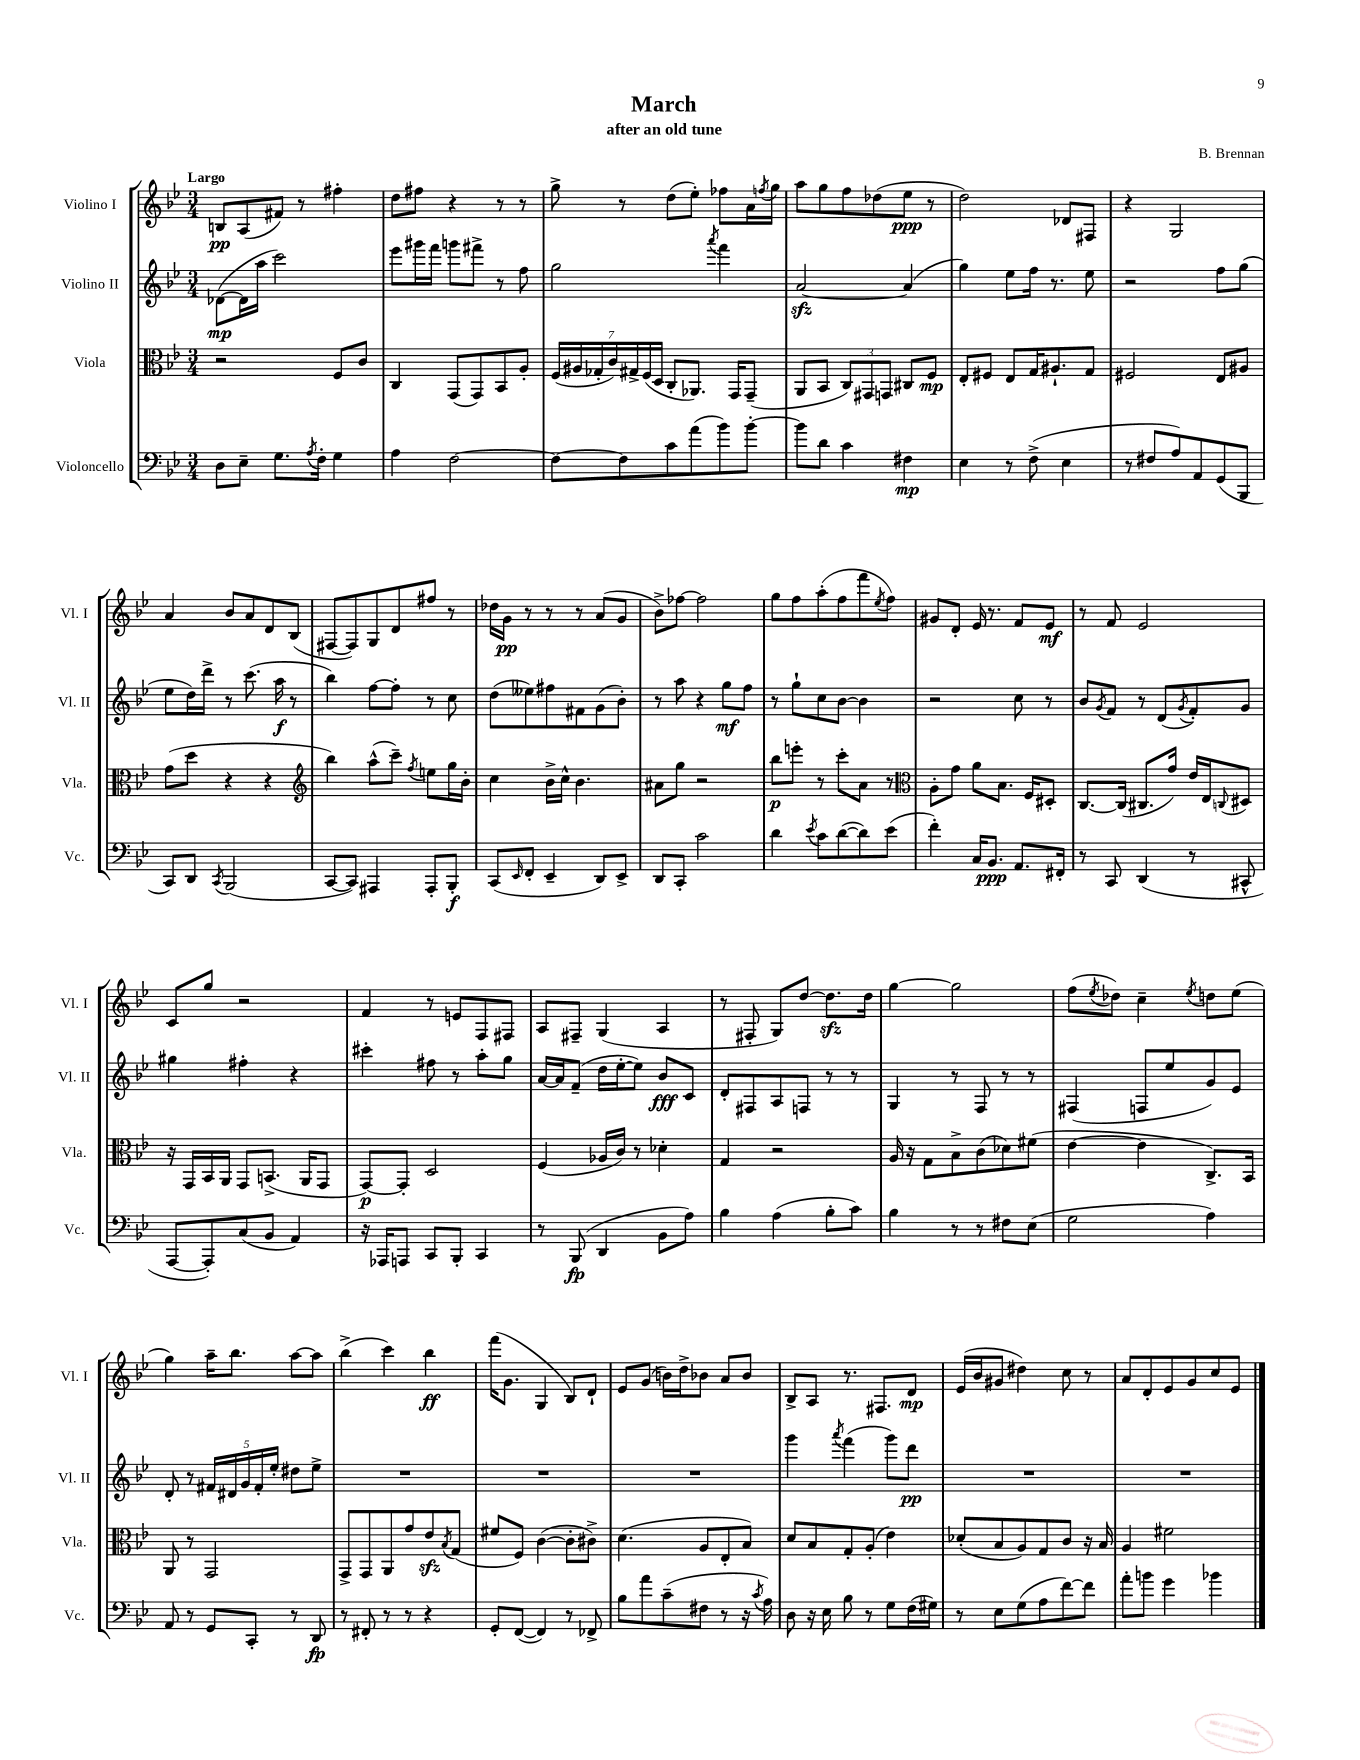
\header { title = "March" composer = "B. Brennan" subtitle = "after an old tune" }
<<
\new StaffGroup <<
\new Staff = "s0" \with { instrumentName = "Violino I" shortInstrumentName = "Vl. I" } {
    \clef treble \key bes \major \numericTimeSignature \time 3/4 \tempo "Largo"
    b8\pp a8( fis'8) r8 fis''4-. |
    d''8 fis''8 r4 r8 r8 |
    g''8-> r8 d''8( ees''8-.) fes''8 a'16 \acciaccatura { f''8 } g''16 |
    a''8 g''8 f''8 des''8( ees''8\ppp r8 |
    d''2) des'8 fis8 |
    r4 g2 |
    a'4 bes'8 a'8 d'8 bes8( |
    fis8~ fis8) g8 d'8 fis''8 r8 |
    des''16 g'16\pp r8 r8 r8 a'8( g'8 |
    bes'8->) fes''8~ fes''2 |
    g''8 f''8 a''8-.( f''8 f'''8 \acciaccatura { ees''8 } f''8) |
    gis'8 d'8-. ees'16 r8. f'8 ees'8\mf |
    r8 f'8 ees'2 |
    c'8 g''8 r2 |
    f'4 r8 e'8 f8 fis8 |
    a8 fis8-- g4( a4 |
    r8 fis8-. g8) d''8~ d''8.\sfz d''16 |
    g''4~ g''2 |
    f''8( \acciaccatura { ees''8 } des''8) c''4-- \acciaccatura { ees''8 } d''8 ees''8( |
    g''4) a''16-- bes''8. a''8~ a''8 |
    bes''4->( c'''4) bes''4\ff |
    f'''16( g'8. g4 bes8) d'8-! |
    ees'8 g'8( b'16) d''16-> bes'8 a'8 bes'8 |
    bes8-> a8 r8. fis8. d'8\mp |
    ees'16( bes'16 gis'8 dis''4) c''8 r8 |
    a'8 d'8-. ees'8 g'8 c''8 ees'8 \bar "|." |
}
\new Staff = "s1" \with { instrumentName = "Violino II" shortInstrumentName = "Vl. II" } {
    \clef treble \key bes \major \numericTimeSignature \time 3/4
    des'8~\mp( des'16 a''16 c'''2) |
    ees'''8 gis'''16 f'''16 g'''8 fis'''8-> r8 f''8 |
    g''2 \acciaccatura { a'''8 } f'''4 |
    a'2~\sfz a'4( |
    g''4) ees''8 f''16 r8. ees''8 |
    r2 f''8 g''8( |
    ees''8 d''16) d'''16-> r8 c'''8.( a''16\f r8 |
    bes''4) f''8~ f''8-. r8 c''8 |
    d''8( eeses''8) fis''8 fis'8 g'8( bes'8-.) |
    r8 a''8 r4 g''8\mf f''8 |
    r8 g''8-! c''8 bes'8~ bes'4 |
    r2 c''8 r8 |
    bes'8 \acciaccatura { g'8 } f'8 r8 d'8( \acciaccatura { g'8 } f'8-.) g'8 |
    gis''4 fis''4-. r4 |
    cis'''4-. fis''8 r8 a''8-. g''8 |
    a'16~ a'16 f'8--( d''16 ees''16~-. ees''8) bes'8\fff c'8 |
    d'8-. fis8 a8 f8 r8 r8 |
    g4 r8 f8 r8 r8 |
    fis4( f8 ees''8 g'8) ees'8 |
    d'8-. r8 \tuplet 5/4 { fis'16 dis'16 g'16 fis'16-. ees''16-. } dis''8 ees''8-> |
    R2. |
    R2. |
    R2. |
    g'''4 \acciaccatura { a'''8 } f'''4( g'''8) d'''8\pp |
    R2. |
    R2. \bar "|." |
}
\new Staff = "s2" \with { instrumentName = "Viola" shortInstrumentName = "Vla." } {
    \clef alto \key bes \major \numericTimeSignature \time 3/4
    r2 f8 c'8 |
    c4 g,8( g,8) bes,8 a8-. |
    \tuplet 7/4 { f16( ais16 ges16-. c'16) gis16-> f16( d16 } c8-. aes,8.) g,16 g,8--( |
    a,8 bes,8 \tuplet 3/2 { c8) gis,8 g,8 } cis8 f8\mp |
    ees8-. fis8 ees8 g16 ais8.-! g8 |
    fis2 ees8 ais8 |
    g'8( d''8 r4 r4 |
    \clef treble bes''4) a''8-^( c'''8--) \acciaccatura { f''8 } e''8 g''16 bes'16-. |
    c''4 bes'16-> c''16-^ bes'4. |
    ais'8 g''8 r2 |
    bes''8\p e'''8-. r8 c'''8-. a'8 r8 |
    \clef alto a8-. g'8 a'8 bes8. f16 dis8-. |
    c8.~ c16( cis8. g'16) ees'16 ees16 \appoggiatura { c8 } dis8 |
    r16 g,16 bes,16 a,16 g,8 b,8.->( a,16 g,8 |
    g,8~\p) g,8-. d2 |
    f4( aes16 c'16) r8 des'4-. |
    g4 r2 |
    a16 r16 g8 bes8-> c'8( des'8) fis'8( |
    ees'4~ ees'4 c8.->) bes,16 |
    a,8 r8 g,2 |
    g,8-> g,8 a,8 g'8 ees'8\sfz \acciaccatura { bes8 } g8( |
    fis'8 f8) c'4~( c'8-. cis'8->) |
    d'4.( a8 ees8-. bes8) |
    d'8 bes8 g8-. a8-.( ees'4) |
    des'8-.( bes8 a8) g8 c'8 r16 bes16 |
    a4 fis'2 \bar "|." |
}
\new Staff = "s3" \with { instrumentName = "Violoncello" shortInstrumentName = "Vc." } {
    \clef bass \key bes \major \numericTimeSignature \time 3/4
    d8 ees8-- g8. \acciaccatura { a8 } f16-. g4 |
    a4 f2~ |
    f8~ f8 c'8 a'8( bes'8) bes'8~-. |
    bes'8 d'8 c'4 fis4\mp |
    ees4 r8 f8->( ees4 |
    r8 fis8 a8) a,8 g,8( bes,,8 |
    c,8) d,8 \acciaccatura { c,8 } bes,,2( |
    c,8~ c,8) ais,,4 ais,,8-. bes,,8-.\f |
    c,8( \grace { ees,16 } f,8-. ees,4-- d,8) ees,8-> |
    d,8 c,8-. c'2 |
    d'4 \acciaccatura { ees'8 } c'8 d'8~( d'8) ees'8( |
    f'4-.) c16 bes,8.\ppp a,8. fis,16-. |
    r8 c,8 d,4( r8 cis,8-^ |
    a,,8~ a,,8-.) c8( bes,8 a,4) |
    r16 aes,,16 a,,8 c,8 bes,,8-. c,4 |
    r8 bes,,8\fp( d,4 bes,8 a8) |
    bes4 a4( bes8-. c'8) |
    bes4 r8 r8 fis8 ees8( |
    g2 a4) |
    a,8 r8 g,8 c,8-. r8 d,8\fp |
    r8 fis,8-. r8 r8 r4 |
    g,8-. f,8~( f,4) r8 fes,8-> |
    bes8 a'8 c'8--( fis8 r8 r16 \acciaccatura { c'8 } a16) |
    d8 r16 ees16 bes8 r8 g8 f16( gis16) |
    r8 ees8 g8( a8 f'8~) f'8 |
    a'8-. b'8 g'4 bes'4 \bar "|." |
}
>>
>>
\layout { \context { \Score \remove "Bar_number_engraver" } }
